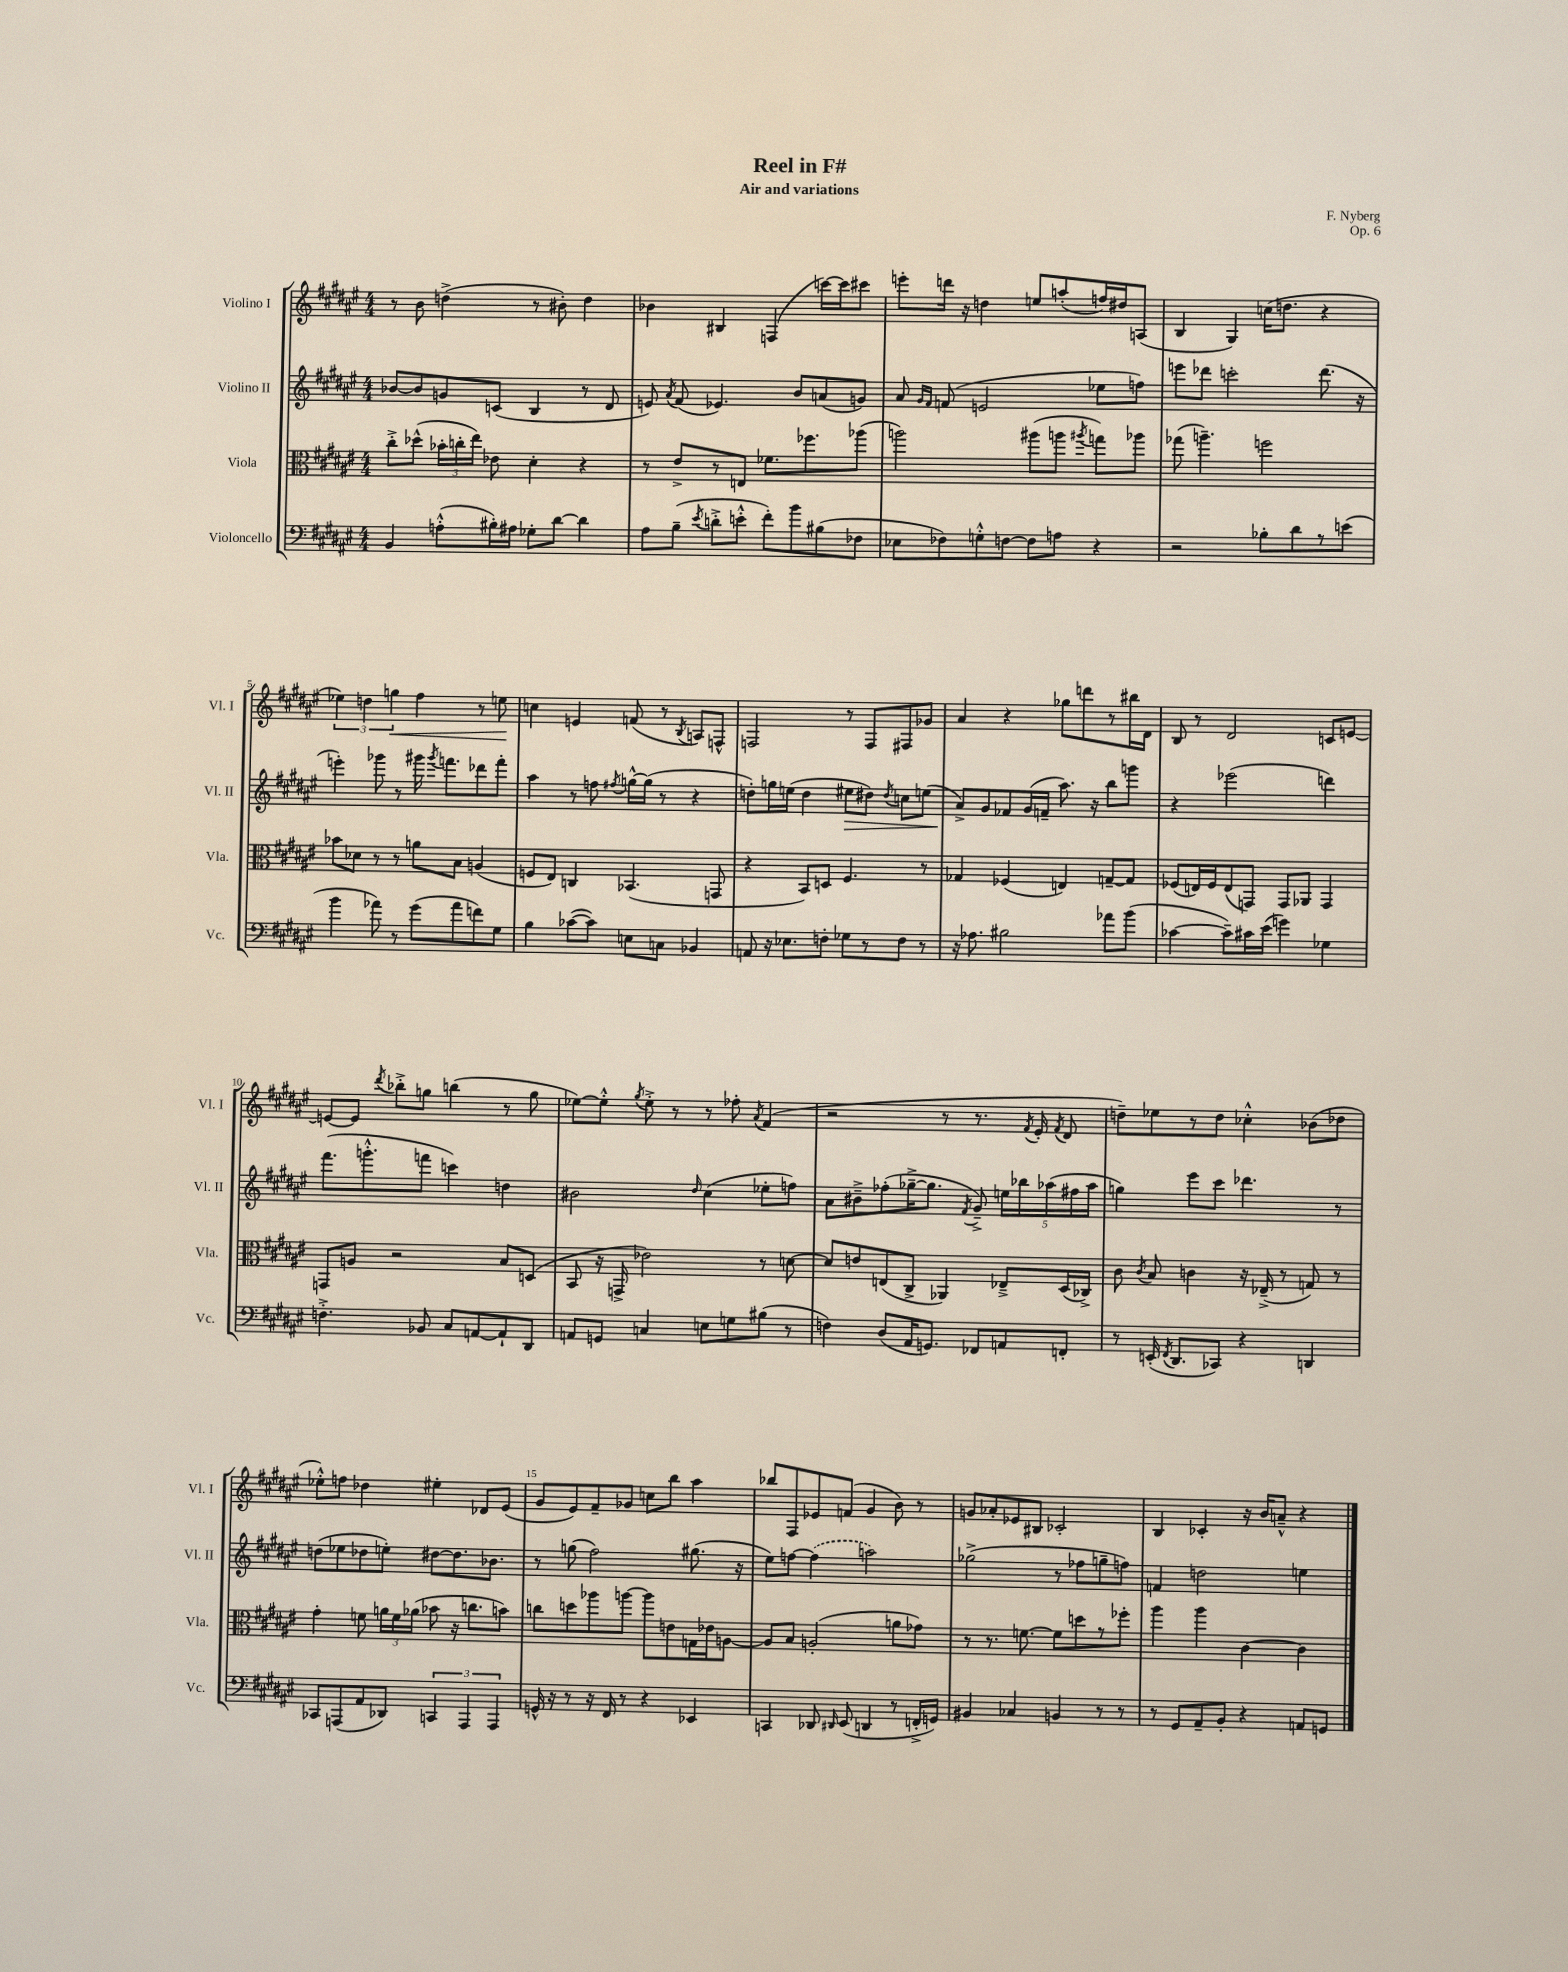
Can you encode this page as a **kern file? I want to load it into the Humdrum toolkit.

**kern	**kern	**kern	**kern
*staff4	*staff3	*staff2	*staff1
*clefF4	*clefC3	*clefG2	*clefG2
*k[f#c#g#d#a#e#]	*k[f#c#g#d#a#e#]	*k[f#c#g#d#a#e#]	*k[f#c#g#d#a#e#]
*M4/4	*M4/4	*M4/4	*M4/4
4BB	8cc#'^	[8b-	8r
.	(8dd-^^	8b-]	8b
(8A'^^	24b-'	8g	(4dd^
.	24cc'	.	.
.	24ee#)	.	.
16B#')	8e-	(8c	.
16A#	.	.	.
8G-'	4d#'	4B	8r
[8d#	.	.	8b#')
4d#]	4r	8r	4dd
.	.	8d#	.
=	=	=	=
8A#	8r	8e)	4b-
.	.	8qa#	.
(8B~	8e#^	(8f#	.
8qe#	.	.	.
8d'^	8r	4.e-)	4B#
8e'^^	8E	.	.
8f#')	8.f-	.	(4F
8b	.	8b	.
.	8.ff-	.	.
(8B#	.	(8a	[16ccc)
.	.	.	16ccc]
8F-	(8aa-	8g)	8ccc#
=	=	=	=
8E-	2aa)	8a#	8eee'
.	.	16qqg#	.
.	.	16qqf#	.
8F-)	.	(8f	16ddd
.	.	.	16r
8G'^^	.	2e	4dd
[8F	.	.	.
8F]	(8aa#	.	8ee
8A	8aa	.	(8aa'
.	8qaa#	.	.
4r	8gg)	8ee-	16ff)
.	.	.	16dd#
.	8aa-	8ff)	(8A
=	=	=	=
2r	(8gg-	8eee	4B
.	4.aa~)	8ddd-	.
.	.	2ccc'	4G#)
8B-'	2ff	.	(16cc
.	.	.	8.dd
8d#	.	.	.
8r	.	(8.ddd-	4r
(8e	.	.	.
.	.	16r	.
=	=	=	=
4b	8b-	4eee')	6ee-)
.	8d-	.	.
.	.	.	6dd
8a-)	8r	8ggg-	.
.	.	.	6gg
8r	8r	8r	.
(8g#	8a	16ggg#	4ff#
.	.	8qggg#	.
.	.	8.fff	.
8a-	8B	.	.
8f)	(4A	8ddd-	8r
8G#	.	8fff'	8ee
=	=	=	=
4B	8F	4aa#	4cc
.	8E#)	.	.
([8c-	4C	8r	4e
8c-])	.	8ff	.
.	.	8qff#	.
8E	(4.BB-	[16gg^^	(8f
.	.	(16gg]	.
8C	.	8r	8r
.	.	.	8qB
4BB-	.	4r	8A)
.	8GG	.	8F^^
=	=	=	=
8AA	4r	8dd')	2F
16r	.	16gg	.
8.E-	.	(16ee	.
.	8BB)	4dd	.
8F'	8D	.	.
8G-	4.F#	8ee#	8r
8r	.	8dd#)	8F
.	.	8qdd#	.
8F	.	8cc	8F#
8r	8r	(8ee	8g-
=	=	=	=
16r	4G-	8a#^)	4a#
8.A-	.	.	.
.	.	8g#	.
2B#	(4F-	8f-	4r
.	.	(16g#	.
.	.	16f~	.
.	4E)	8.aa#)	8gg-
.	.	.	8ddd
.	.	16r	.
8a-	[8G~	8bb	8r
(8b	8G]	8ggg	16bb#
.	.	.	16d#
=	=	=	=
[4c-	(8F-	4r	8B
.	16E)	.	8r
.	16F-	.	.
8c-~])	(8E	(2eee-	2d#
16c#	8GG)	.	.
(16e#	.	.	.
4g)	8GG	.	.
.	8AA-	.	.
4G-	4GG	4ddd)	8c
.	.	.	[8e
=	=	=	=
4.F'^	8GG	(8.fff#	8e_
.	8A	.	8e]
.	.	8.ggg'^^	.
.	.	.	8qddd#
.	2r	.	8bb-'^
8BB-	.	8fff	8gg
8C#	.	4ccc)	(4bb
[8AA	.	.	.
8AA`]	8B	4dd	8r
8DD#	(8D	.	8gg
=	=	=	=
8AA	8BB	2b#	[8ee-)
8GG	16r	.	8ee-'^^]
.	16GG^	.	.
.	.	.	8qgg#
4C	2e-)	.	8ee-'^
.	.	.	8r
.	.	16qqdd#	.
8E	.	(4cc#	8r
8G	.	.	8ff-'
.	.	.	8qa#
(8B#	8r	8ee-'	(4f#
8r	[8d	8ff)	.
=	=	=	=
4F)	8d]	8a#	2r
.	8e	8b#~^	.
(8D#	(8E	(8ff-'	.
16AA#	8C#^	[16gg-~^	.
8.GG)	.	8.gg-]	.
.	4AA-)	.	8r
.	.	8qf#	.
8FF-	.	8g#~^)	8.r
8AA	8E-~^	20ee	.
.	.	20bb-	.
.	.	.	8qf#
.	.	.	16e#'
.	.	(20aa-	.
.	.	.	8qf#
8FF'	(16D#	.	8d#
.	.	20ff#	.
.	16C-^)	.	.
.	.	20aa-	.
=	=	=	=
8r	8c#	4gg)	8dd~)
.	8qc#	.	.
(16EE'	8B	.	8ee-
8qFF#	.	.	.
8.DD#	.	.	.
.	4c	8eee#	8r
8CC-)	.	8ccc#	8dd
4r	16r	4.ddd-	4cc-'^^
.	(16E-~^	.	.
.	8r	.	.
4DD	8G)	.	(8b-
.	8r	8r	8dd-
=	=	=	=
8CC-	4g#'	(8dd	8ee-'^^)
(8AAA	.	8ee-	8ff
8AA#	8f	8dd-	4dd-
8DD-)	24a	8ee')	.
.	24f	.	.
.	(24a-	.	.
6CC	8b-	[8dd#	4ee#'
.	16r	8.dd#]	.
6AAA	.	.	.
.	8.cc	.	.
.	.	.	8d-
.	.	8.b-	.
6AAA	.	.	.
.	8b)	.	(8e#
=	=	=	=
16GG^^	8cc	8r	8g#
16r	.	.	.
8r	8dd	(8gg	8e#)
16r	8aa-	2ff#)	8f#~
16FF#	.	.	.
8r	[8aa	.	8g-
4r	8aa]	.	8cc
.	8e	.	8bb
4EE-	16G	(8.gg#	4aa#
.	16e-	.	.
.	[8A	.	.
.	.	16r	.
=	=	=	=
4CC	8A]	8ee#)	8bb-
.	8B	[8ff	8F#
8DD-	(2A'	(4ff]	8e-
16qqDD#	.	.	.
(8EE#	.	.	(8f
4DD	.	2aa)	4g#
8r	8a	.	8b)
16FF'^	8g-)	.	8r
16GG)	.	.	.
=	=	=	=
4BB#	8r	(2gg-^	8g
.	8.r	.	8a-'
4C-	.	.	8e-
.	[8.f	.	.
.	.	.	8B#
4BB	8f]	8r	2c-'
.	8dd	8ff-	.
8r	8r	8gg~	.
8r	8ff-'	8ff)	.
=	=	=	=
8r	4aa#	4f	4B
8GG#	.	.	.
8AA#~	4aa#	2dd	4c-'
8BB'	.	.	.
4r	[4c#	.	16r
.	.	.	16b
.	.	.	8a~^^
8AA	4c#]	4ee	4r
8GG	.	.	.
==	==	==	==
*-	*-	*-	*-
